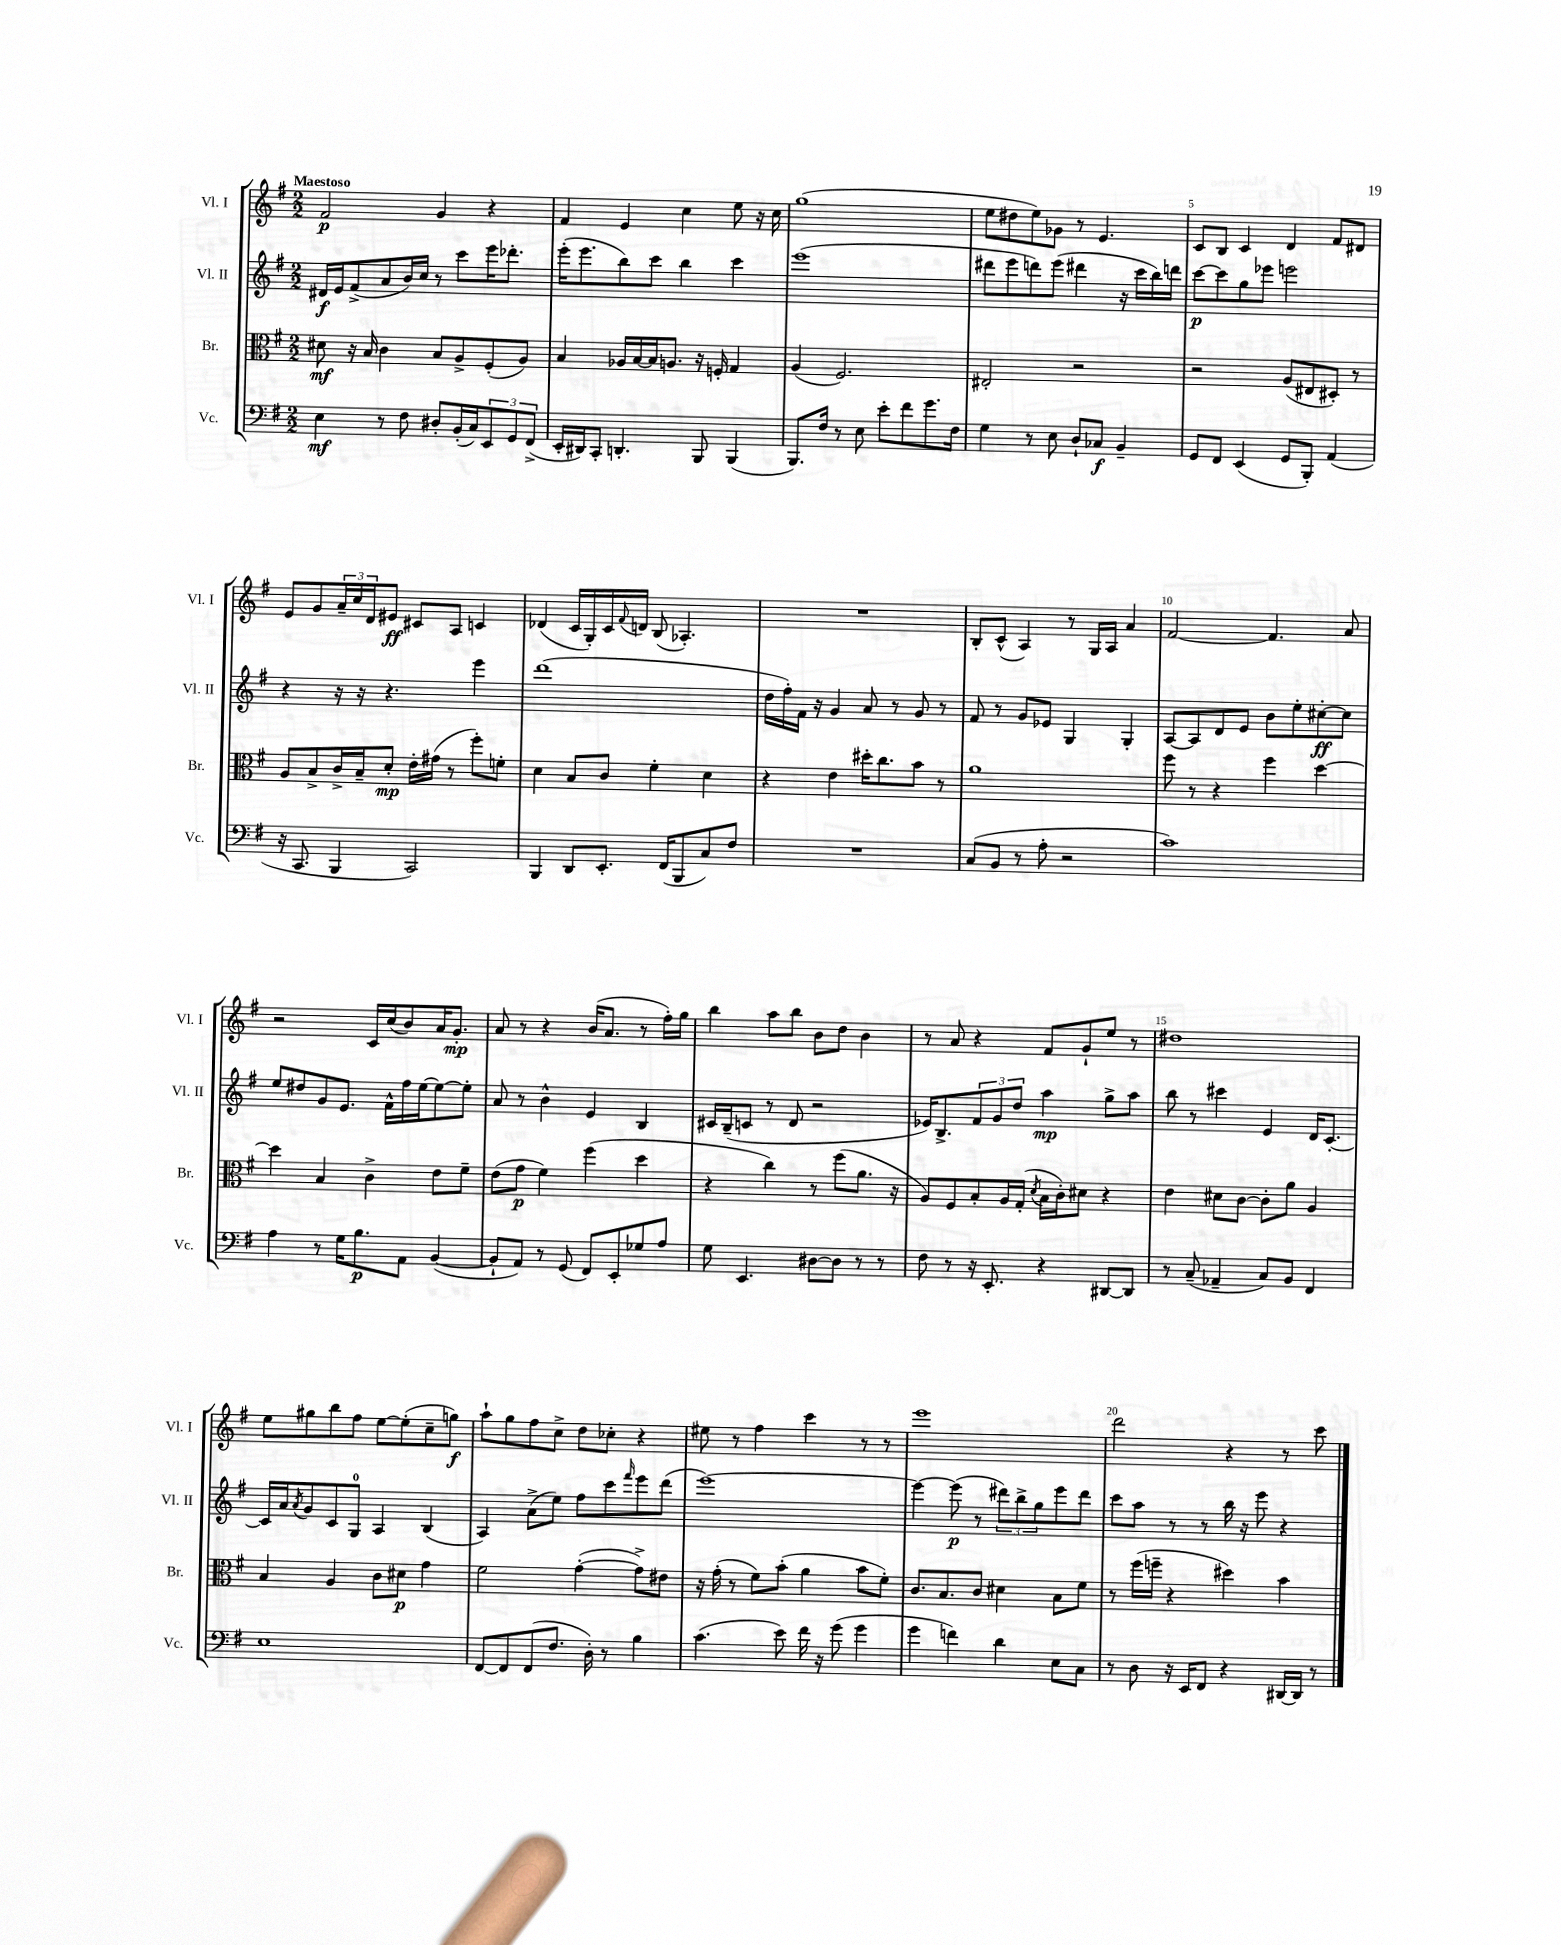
<<
\new StaffGroup <<
\new Staff = "s0" \with { instrumentName = "Vl. I" shortInstrumentName = "Vl. I" } {
    \clef treble \key g \major \numericTimeSignature \time 2/2 \tempo "Maestoso"
    fis'2\p g'4 r4 |
    fis'4 e'4 c''4 e''8 r16 c''16 |
    g''1( |
    e''8 dis''8 e''8) ges'8 r8 e'4. |
    c'8 b8 c'4 d'4 fis'8 dis'8 |
    e'8 g'8 \tuplet 3/2 { a'16-- c''16 d'16 } eis'8\ff cis'8 a8 c'4 |
    des'4( c'16 g16-.) c'16 \appoggiatura { fis'8 } d'16 b8( aes4.-.) |
    R1 |
    b8-. c'8-^( a4) r8 g16 a16 a'4 |
    fis'2~ fis'4. a'8 |
    r2 c'16 c''16( b'8) a'16 g'8.-.\mp |
    a'8 r8 r4 b'16( a'8. r8 fis''16-.) g''16 |
    b''4 a''8 b''8 b'8 d''8 b'4 |
    r8 a'8 r4 fis'8 g'8-! e''8 r8 |
    dis''1 |
    e''8 gis''8 b''8 fis''8 e''8~ e''8-.( c''8-- g''8\f) |
    a''8-! g''8 fis''8 c''8-> d''8 ces''8-. r4 |
    eis''8 r8 fis''4 c'''4 r8 r8 |
    e'''1 |
    d'''2 r4 r8 c'''8 \bar "|." |
}
\new Staff = "s1" \with { instrumentName = "Vl. II" shortInstrumentName = "Vl. II" } {
    \clef treble \key g \major \numericTimeSignature \time 2/2
    dis'16\f e'16 fis'8->( a'8 b'16) c''16 r8 c'''8 e'''16 des'''8.-. |
    e'''16-.( e'''8. b''8) c'''8 b''4 c'''4 |
    e'''1( |
    dis'''8 e'''8 d'''8) e'''8( dis'''4 r16 c'''16 b''16) d'''16 |
    c'''8~\p c'''8 g''8 ees'''8 e'''2 |
    r4 r16 r16 r4. e'''4 |
    d'''1( |
    d''16 fis''16-.) fis'16 r16 g'4 a'8 r8 g'8 r8 |
    fis'8 r8 g'8 ees'8 g4 g4-. |
    a8~ a8 d'8 e'8 b'8 e''8-. cis''8~-.\ff cis''8 |
    e''8 dis''8 g'8 e'8. fis'16-^ fis''16 e''16~ e''8~ e''8-. |
    a'8 r8 b'4-^ e'4 b4 |
    cis'16 b16--( c'8 r8 d'8 r2 |
    ees'16) b8.-> \tuplet 3/2 { fis'8 g'8 d''8 } a''4\mp g''8-> a''8 |
    b''8 r8 cis'''4 e'4 d'16 c'8.~-. |
    c'16 a'16 \acciaccatura { a'8 } g'8 c'8 g8-0 a4 b4( |
    a4) a'8->( e''8) fis''8 c'''8 \grace { fis'''16 } e'''8 d'''8( |
    e'''1~) |
    e'''4~ e'''8\p( r8 \tuplet 3/2 { dis'''8) b''8-> g''8 } e'''8 dis'''8 |
    c'''8 a''8 r8 r8 b''16 r16 e'''8 r4 \bar "|." |
}
\new Staff = "s2" \with { instrumentName = "Br." shortInstrumentName = "Br." } {
    \clef alto \key g \major \numericTimeSignature \time 2/2
    dis'8\mf r16 b16 c'4 b8 a8-> fis8-.( a8) |
    b4 aes16 b16~ b16 a8. r16 f16-. g4 |
    a4( fis2.) |
    eis2-. r2 |
    r2 a8( eis8 dis8-.) r8 |
    a8 b8-> c'16-> b16-- d'8-.\mp e'16-. gis'16( r8 fis''8-.) f'8-. |
    d'4 b8 c'8 fis'4-. d'4 |
    r4 e'4 dis''16-. c''8. b'8 r8 |
    a'1 |
    fis''8 r8 r4 fis''4 d''4~ |
    d''4 b4 c'4-> e'8 fis'8-- |
    e'8( g'8\p fis'4) fis''4( d''4 |
    r4 c''4) r8 fis''8( a'8. r16 |
    a8) fis8 b8-. a16 g16-.( \acciaccatura { d'8 } b16 c'16-.) dis'8 r4 |
    e'4 dis'8 c'8~ c'8-. a'8 a4 |
    b4 a4 c'8 dis'8\p g'4 |
    fis'2 g'4~-.( g'8->) eis'8 |
    r16 g'16-.( r8 fis'8) b'8-.( a'4 b'8 fis'8-.) |
    c'8. b8. c'8 dis'4 b8 fis'8 |
    r8 fis''16( f''16-- r4 dis''4) b'4 \bar "|." |
}
\new Staff = "s3" \with { instrumentName = "Vc." shortInstrumentName = "Vc." } {
    \clef bass \key g \major \numericTimeSignature \time 2/2
    e4\mf r8 fis8 dis8-. b,16-.( c16) \tuplet 3/2 { e,8 g,8 fis,8->( } |
    e,16-. dis,16) c,8-. d,4.-. b,,8 b,,4( |
    b,,8.) fis16 r8 e8 e'8-. fis'8 g'8. fis16 |
    g4 r8 e8 d8-! ces8\f b,4-- |
    g,8 fis,8 e,4( g,8 b,,8-.) a,4( |
    r16 c,8. b,,4 c,2) |
    b,,4 d,8 e,8.-. fis,16( b,,8 c8) fis8 |
    R1 |
    c8( b,8 r8 a8-. r2 |
    c'1) |
    a4 r8 g16 b8.\p a,8 b,4~( |
    b,8-! a,8) r8 g,8( fis,8) e,8-. ges8 a8 |
    g8 e,4. dis8~ dis8 r8 r8 |
    fis8 r8 r16 e,8.-. r4 dis,8~ dis,8 |
    r8 c8--( aes,4-- c8) b,8 fis,4 |
    e1 |
    fis,8~ fis,8 fis,8( fis8. d16-.) r8 b4 |
    c'4.( e'8) fis'16 r16 g'8( g'4 |
    g'4 f'4) d'4 e8 c8 |
    r8 d8 r16 e,16 fis,8 r4 dis,16~ dis,16 r8 \bar "|." |
}
>>
>>
\layout { \context { \Score \override BarNumber.break-visibility = ##(#f #t #t) barNumberVisibility = #(every-nth-bar-number-visible 5) } }
